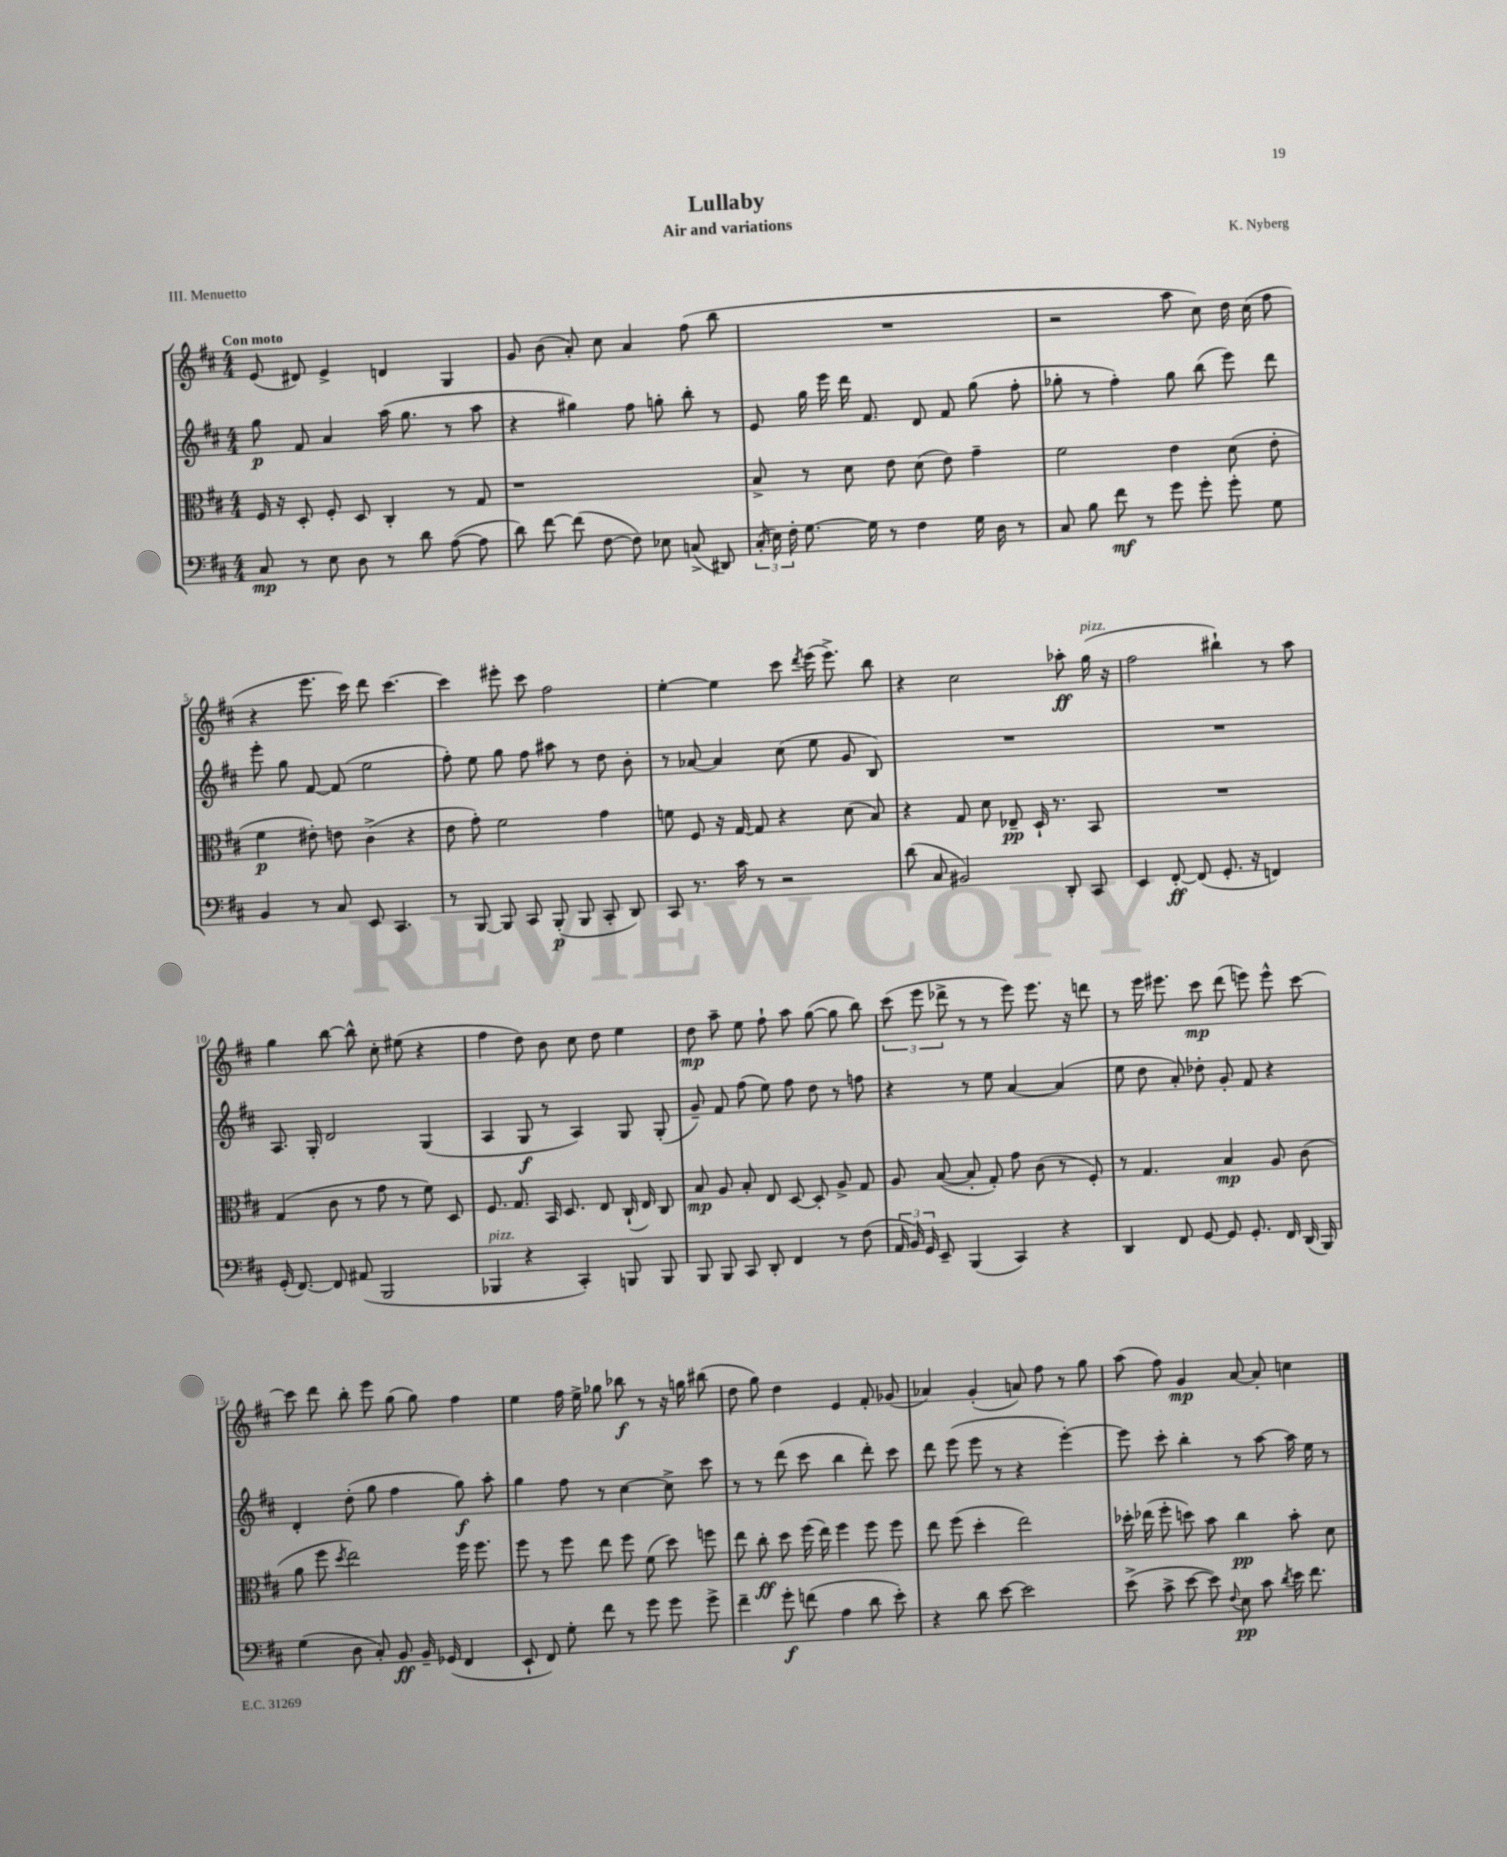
\header { title = "Lullaby" composer = "K. Nyberg" subtitle = "Air and variations" piece = "III. Menuetto" }
<<
\new StaffGroup <<
\new Staff = "s0" {
    \clef treble \key d \major \numericTimeSignature \time 4/4 \tempo "Con moto"
    \autoBeamOff e'8( dis'8) e'4-> d'4 g4 |
    g'8 b'8( a'8-.) cis''8 a'4 fis''8( b''8 |
    R1 |
    r2 a''8 cis''8) d''16 cis''16( fis''8 |
    r4 e'''8. cis'''16) d'''8 cis'''4.~ |
    cis'''4 eis'''8-. cis'''8 fis''2 |
    e''4~-. e''4 cis'''8 \acciaccatura { d'''8 } e'''16( e'''8.->) b''8 |
    r4 cis''2 aes''8-.\ff g''16^\markup { \italic "pizz." }( r16 |
    fis''2 bis''4-!) r8 a''8 |
    g''4 b''8~ b''8-^ cis''8-. eis''8( r4 |
    fis''4 d''8) b'8 cis''8 d''8 e''4 |
    d''8\mp a''8-- e''8 fis''8-! a''8 g''8~( g''8 b''8) |
    \tuplet 3/2 { cis'''8( e'''8 des'''8-> } r8 r8 e'''8) e'''8. r16 d'''8 |
    r8 e'''16 eis'''8. cis'''8\mp d'''8( e'''8) e'''8-^ cis'''8~ |
    cis'''8 d'''8 b''8-. e'''8 g''8( g''8) fis''4 |
    e''4 fis''16 e''16-> ges''8 bes''8\f r8 r16 g''16 bis''8( |
    d''8 g''8) d''4 e'4 fis'8-. ges'8( |
    aes'4) g'4-.( a'8) fis''8 r8 g''8 |
    a''8( fis''8) g'4\mp a'8~ a'8-. c''4 \bar "|." |
}
\new Staff = "s1" {
    \clef treble \key d \major \numericTimeSignature \time 4/4
    \autoBeamOff g''8\p fis'8 a'4 a''16( g''8. r8 a''8 |
    r4 gis''4) fis''8 g''8-. b''8-. r8 |
    e'8 g''16 e'''16 d'''16 fis'8. d'8 fis'8 g''8( fis''8-. |
    ges''8-. r8 fis''4-.) ges''8 b''8( e'''8) d'''8 |
    e'''8-. g''8 fis'8~ fis'8( e''2 |
    fis''8-.) e''8 g''8 fis''8 ais''8 r8 d''8 b'8-. |
    r8 aes'8~ aes'4 cis''8( e''8 g'8 b8) |
    R1 |
    R1 |
    a8. g16-. d'2 g4( |
    a4 g8\f r8 a4) g8 g8-.( |
    g'8--) fis'8 fis''8( e''8) fis''8 d''8 r8 f''8 |
    r4 r8 e''8 a'4~ a'4( |
    e''8 d''8 a'8-.) des''8-. g'8-. fis'8 r4 |
    d'4-. d''8-.( g''8 fis''4 g''8\f) a''8-. |
    g''4 fis''8 r8 cis''4~ cis''8-> cis'''8 |
    r8 r8 d'''8( cis'''8 b''4 d'''8-.) cis'''8 |
    d'''8 e'''8( e'''8 r8 r4 e'''4~-.) |
    e'''8 cis'''8-. b''4-. r8 a''8~ a''16 e''16 r8 \bar "|." |
}
\new Staff = "s2" {
    \clef alto \key d \major \numericTimeSignature \time 4/4
    \autoBeamOff fis16 r16 d8-. fis8-. d8 cis4-. r8 g8 |
    r1 |
    b8-> r8 d'8 e'8 d'8( e'8) g'4-- |
    fis'2 e'4 d'8( e'8-. |
    fis'4\p eis'8-.) e'8 cis'4->( r4 |
    e'8 g'8-.) fis'2 g'4 |
    f'8 fis8 r16 g16~ g8 r4 d'8( b8) |
    r4 g8 d'8 ees8--\pp d16-! r8. b,8 |
    R1 |
    g4( cis'8 r8 g'8 r8 fis'8) d8 |
    fis8. g8. b,16 d8. e8 cis16-!( e16) cis8 |
    b8\mp a8 b8-. e8 d8~ d8-. a8-> g8 |
    a8 b8~( b8-. g8-.) g'8 cis'8( r8 fis8-.) |
    r8 g4. b4\mp a8 cis'8( |
    a'8 fis''8 \acciaccatura { d''8 } e''2) fis''16 fis''8. |
    fis''8 r8 fis''8 e''8 fis''8 fis'8( d''8) f''8 |
    e''8 cis''8-.\ff d''8 fis''16( e''16) fis''4 fis''8 fis''8 |
    e''8 fis''8( d''4-. e''2) |
    des''16-. ees''16( fis''8-. d''8) b'8 cis''4\pp b'8-. d'8 \bar "|." |
}
\new Staff = "s3" {
    \clef bass \key d \major \numericTimeSignature \time 4/4
    \autoBeamOff cis8\mp r8 e8 d8 r8 d'8 a8~( a8 |
    d'8) fis'8~ fis'8( fis8~ fis8) ees8 c8->( dis,8) |
    \tuplet 3/2 { cis16-.( e16) fis16-. } g8.~ g16 r8 fis4 g16 d16 r8 |
    cis8 b8 fis'8\mf r8 g'8 g'8-. g'8-. g8 |
    b,4 r8 cis8 e,8 cis,4. |
    r8 b,,8~ b,,8 cis,8 b,,8-.\p( b,,8 cis,8-. d,8) |
    cis,8 r8. cis'16 r8 r2 |
    d'8( cis8 bis,2) d,8-. cis,8 |
    e,4 fis,8~-.\ff fis,8( g,8.-. r16 f,4) |
    g,16-.( fis,8.~) fis,8 ais,8( b,,2 |
    bes,,4^\markup { \italic "pizz." } r4 cis,4-.) b,,8 b,,8 |
    b,,8 b,,8 cis,8 d,8-. fis,4 r8 fis8( |
    \tuplet 3/2 { a,16 b,16) g,16 } e,8-- b,,4( cis,4) r4 |
    d,4 fis,8 g,8~ g,8 g,8.-. fis,16 d,16( b,,16) |
    g4( d8 cis8-.) b,8\ff b,16-- ges,16( fis,4 |
    e,8-! fis,8) g8-. fis'8 r8 g'8 g'8 g'8-> |
    fis'4-- g'8-.\f f'8( a4 d'8 e'8-.) |
    r4 d'8 e'8~ e'2 |
    e'8->( cis'8-> e'8~ e'8) \appoggiatura { fis8 } e8\pp cis'8 \acciaccatura { d'8 } e'16 fis'8. \bar "|." |
}
>>
>>
